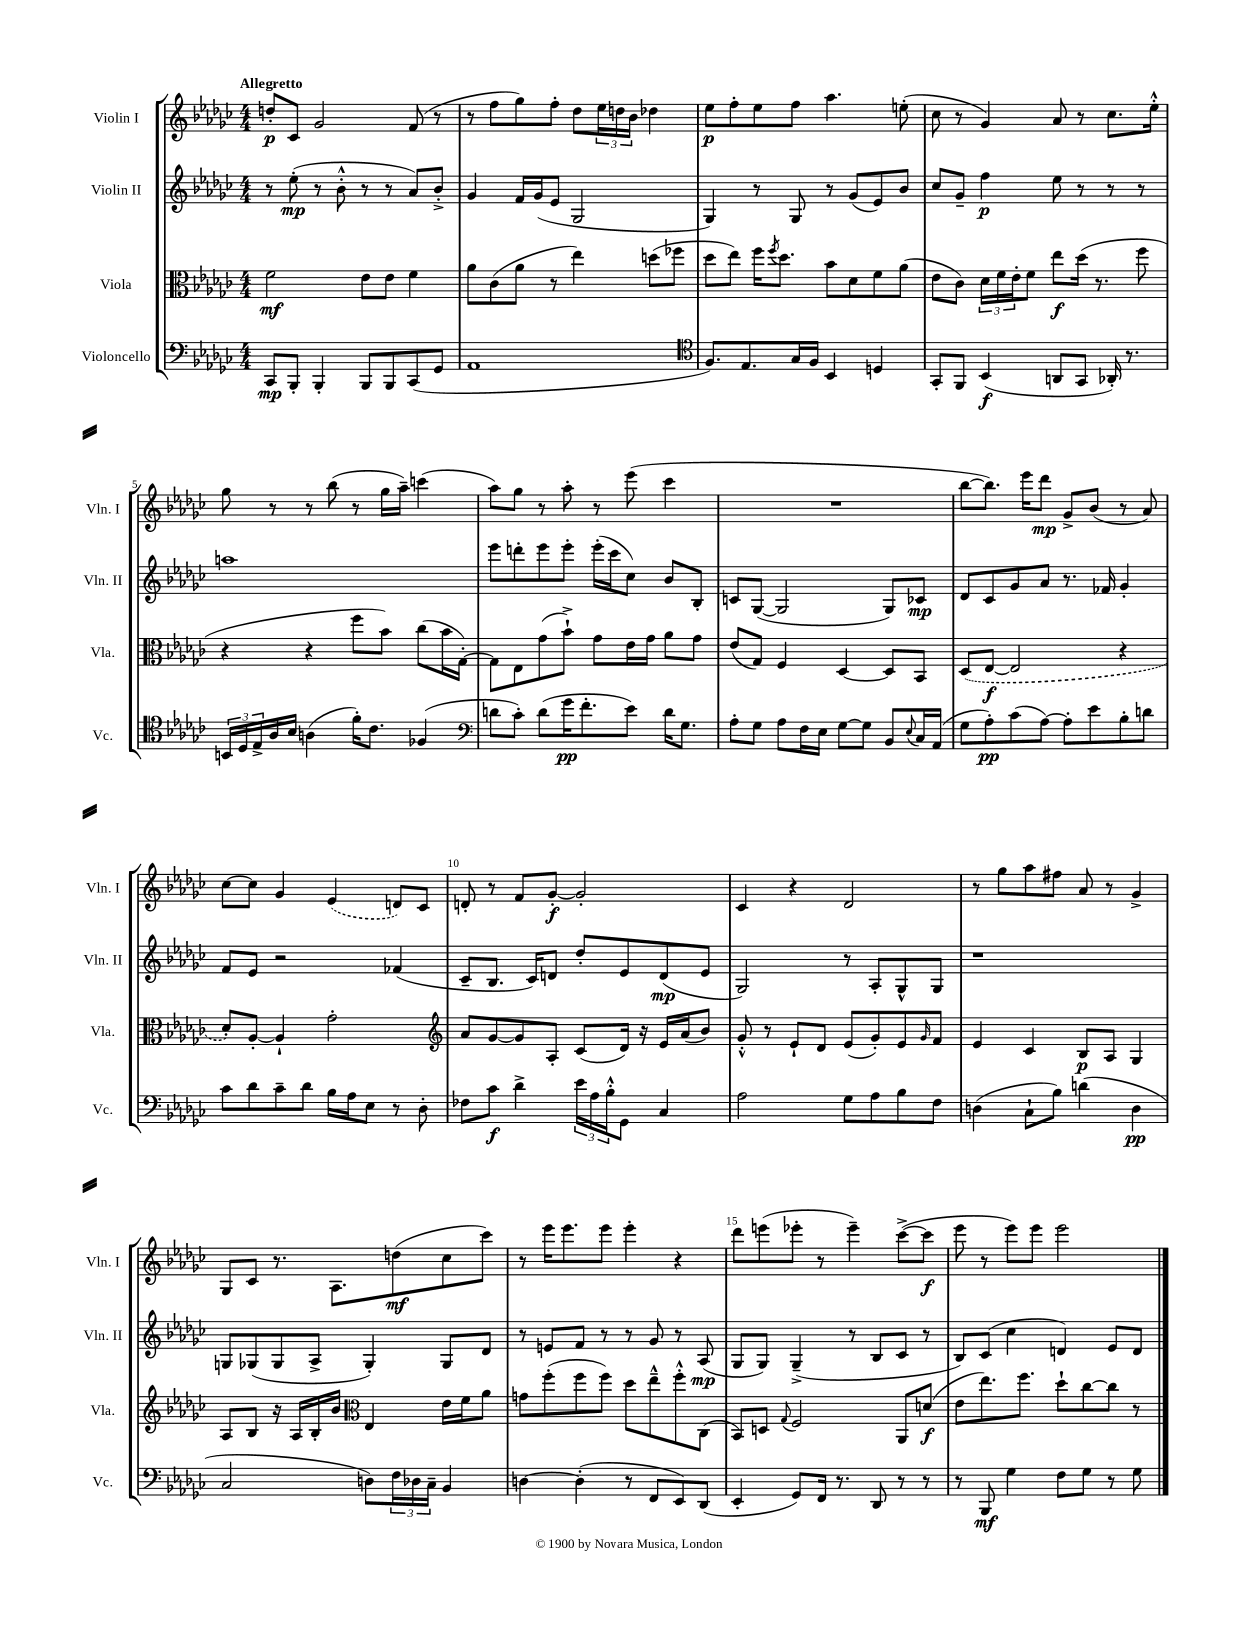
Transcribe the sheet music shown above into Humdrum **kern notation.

**kern	**dynam	**kern	**dynam	**kern	**dynam	**kern	**dynam
*part4	*part4	*part3	*part3	*part2	*part2	*part1	*part1
*staff4	*staff4	*staff3	*staff3	*staff2	*staff2	*staff1	*staff1
*I"Violoncello	*	*I"Viola	*	*I"Violin II	*	*I"Violin I	*
*I'Vc.	*	*I'Vla.	*	*I'Vln. II	*	*I'Vln. I	*
*clefF4	*	*clefC3	*	*clefG2	*	*clefG2	*
*k[b-e-a-d-g-c-]	*	*k[b-e-a-d-g-c-]	*	*k[b-e-a-d-g-c-]	*	*k[b-e-a-d-g-c-]	*
*M4/4	*	*M4/4	*	*M4/4	*	*M4/4	*
=1	=1	=1	=1	=1	=1	=1	=1
!	!	!	!	!	!	!LO:TX:a:B:t=Allegretto	!
8CC-/L	mp	2f\	mf	8r	.	8ddn'/L	p
8BBB-'/J	.	.	.	(8ee-'\	mp	8c-/J	.
4BBB-'/	.	.	.	8r	.	2g-/	.
.	.	.	.	8b-'^^\	.	.	.
8BBB-/L	.	8e-\L	.	8r	.	.	.
8BBB-/	.	8e-\J	.	8r	.	.	.
(8CC-/	.	4f\	.	8a-/L)	.	(8f/	.
8GG-/J	.	.	.	8b-'^/J	.	8r	.
=2	=2	=2	=2	=2	=2	=2	=2
1AA-	.	8a-\L	.	4g-/	.	8r	.
.	.	(8c-\	.	.	.	8ff\L	.
.	.	8a-\J	.	16f/LL	.	8gg-\)	.
.	.	.	.	(16g-/J	.	.	.
.	.	8r	.	8e-/J	.	8ff'\J	.
.	.	4ee-\)	.	2G-/	.	8dd-\L	.
.	.	.	.	.	.	24ee-\L	.
.	.	.	.	.	.	24ddn\	.
.	.	.	.	.	.	24b-\JJ	.
.	.	(8ddn\L	.	.	.	4dd-X\	.
.	.	8ff-X\J	.	.	.	.	.
=3	=3	=3	=3	=3	=3	=3	=3
*clefC4	*	*	*	*	*	*	*
8.F/L)	.	8dd-\L	.	4G-/)	.	8ee-\L	p
.	.	8ee-\J)	.	.	.	8ff'\	.
8.E-/	.	.	.	.	.	.	.
.	.	16ff\KL	.	8r	.	8ee-\	.
.	.	8qff/	.	.	.	.	.
.	.	8.dd-\J	.	.	.	.	.
16G-/L	.	.	.	8G-/	.	8ff\J	.
16F/JJ	.	.	.	.	.	.	.
4BB-/	.	8b-\L	.	8r	.	4.aa-\	.
.	.	8d-\	.	(8g-/L	.	.	.
4Dn/	.	8f\	.	8e-/)	.	.	.
.	.	(8a-\J	.	8b-/J	.	(8een'\	.
=4	=4	=4	=4	=4	=4	=4	=4
8GG-'/L	.	8e-\L	.	8cc-/L	.	8cc-\	.
8FF/J	.	8c-\J)	.	8g-~/J	.	8r	.
(4BB-/	f	24d-\LL	.	4ff\	p	4g-/)	.
.	.	24f\	.	.	.	.	.
.	.	24e-'\J	.	.	.	.	.
.	.	8f\J	.	.	.	.	.
8AAn/L	.	8ee-\L	f	8ee-\	.	8a-/	.
8GG-/J	.	(16dd-\Jk	.	8r	.	8r	.
.	.	8.r	.	.	.	.	.
16AA-X'/)	.	.	.	8r	.	8.cc-\L	.
8.r	.	.	.	.	.	.	.
.	.	8ff\	.	8r	.	.	.
.	.	.	.	.	.	16ee-'^^\Jk	.
!!LO:LB:g=z
=5	=5	=5	=5	=5	=5	=5	=5
24BBn/LL	.	4r	.	1aan	.	8gg-\	.
24D-/	.	.	.	.	.	.	.
24E-^/	.	.	.	.	.	.	.
16A-/	.	.	.	.	.	8r	.
16B-/JJ	.	.	.	.	.	.	.
(4An\	.	4r	.	.	.	8r	.
.	.	.	.	.	.	(8bb-\	.
16f'\KL)	.	8ff\L	.	.	.	8r	.
8.c-\J	.	.	.	.	.	.	.
.	.	8b-\J)	.	.	.	16gg-\LL	.
.	.	.	.	.	.	16aa-~\JJ)	.
(4F-X/	.	(8cc-\L	.	.	.	(4cccn\	.
.	.	16b-\L	.	.	.	.	.
.	.	[16G-'\JJ)	.	.	.	.	.
=6	=6	=6	=6	=6	=6	=6	=6
*clefF4	*	*	*	*	*	*	*
8dn\L	.	8G-\L]	.	8eee-\L	.	8aa-\L)	.
8c-'\J)	.	8E-\	.	8dddn'\	.	8gg-\J	.
(8d\L	.	(8g-\	.	8eee-\	.	8r	.
16g-\K	pp	8b-`^\J)	.	8eee-'\J	.	8aa-'\	.
8.f'\	.	.	.	.	.	.	.
.	.	8g-\L	.	(16eee-'\LL	.	8r	.
.	.	.	.	16ccc-\J	.	.	.
8e-\J)	.	16e-\L	.	8cc-\J)	.	(8eee-\	.
.	.	16g-\JJ	.	.	.	.	.
16d\KL	.	8a-\L	.	8b-/L	.	4ccc-\	.
8.G-\J	.	.	.	.	.	.	.
.	.	8g-\J	.	8B-'/J	.	.	.
=7	=7	=7	=7	=7	=7	=7	=7
8A-'\L	.	(8e-/L	.	8cn/L	.	1r	.
8G-\J	.	8G-/J)	.	([8G-/J	.	.	.
8A-\L	.	4F/	.	2G-/]	.	.	.
16F\L	.	.	.	.	.	.	.
16E-\JJ	.	.	.	.	.	.	.
[8G-\L	.	[4D-/	.	.	.	.	.
8G-\J]	.	.	.	.	.	.	.
8BB-/L	.	8D-/L]	.	8G-/L)	.	.	.
8qqE-/	.	.	.	.	.	.	.
16C-/L	.	8BB-/J	.	8c-X/J	mp	.	.
(16AA-/JJ	.	.	.	.	.	.	.
=8	=8	=8	=8	=8	=8	=8	=8
8G-\L	.	(8D-/L	.	8d-/L	.	[8bb-\L	.
8A-'\)	pp	[8E-/J	f	8c-/	.	8.bb-\J])	.
(8c-\	.	2E-/]	.	8g-/	.	.	.
.	.	.	.	.	.	16eee-\KL	.
[8A-\J)	.	.	.	8a-/J	.	8ddd-\J	mp
8A-'\L]	.	.	.	8.r	.	8g-^/L	.
8e-\	.	.	.	.	.	(8b-/J	.
.	.	.	.	16f-X/	.	.	.
8B-'\	.	4r	.	4g-'/	.	8r	.
8dn\J	.	.	.	.	.	8a-/)	.
!!LO:LB:g=z
=9	=9	=9	=9	=9	=9	=9	=9
8c-\L	.	8d-'/L)	.	8f/L	.	[8cc-\L	.
8d-\	.	[8A-'/J	.	8e-/J	.	8cc-\J]	.
8c-~\	.	4A-`/]	.	2r	.	4g-/	.
8d-\J	.	.	.	.	.	.	.
16B-\LL	.	2g-'\	.	.	.	(4e-/	.
16A-\J	.	.	.	.	.	.	.
8E-\J	.	.	.	.	.	.	.
8r	.	.	.	(4f-X/	.	8dn/L)	.
8D-'\	.	.	.	.	.	8c-/J	.
=10	=10	=10	=10	=10	=10	=10	=10
*	*	*clefG2	*	*	*	*	*
8F-X\L	.	8a-/L	.	8c-~/L	.	8dn'/	.
8c-\J	f	[8g-/	.	8.B-/J	.	8r	.
4d-^\	.	8g-/]	.	.	.	8f/L	.
.	.	.	.	16c-/KL)	.	.	.
.	.	8A-'/J	.	8dn/J	.	[8g-'/J	f
24e-\LL	.	(8c-/L	.	8dd-'/L	.	2g-'/]	.
24A-\	.	.	.	.	.	.	.
24B-'^^\J	.	.	.	.	.	.	.
8GG-\J	.	16d-/Jk)	.	8e-/	.	.	.
.	.	16r	.	.	.	.	.
4C-/	.	16e-/LL	.	(8d/	mp	.	.
.	.	(16a-/J	.	.	.	.	.
.	.	8b-/J)	.	8e-/J	.	.	.
=11	=11	=11	=11	=11	=11	=11	=11
2A-\	.	8g-'^^/	.	2G-/)	.	4c-/	.
.	.	8r	.	.	.	.	.
.	.	8e-`/L	.	.	.	4r	.
.	.	8d-/J	.	.	.	.	.
8G-\L	.	(8e-/L	.	8r	.	2d-/	.
8A-\	.	8g-'/)	.	8A-'/L	.	.	.
8B-\	.	8e-/	.	8G-^^/	.	.	.
.	.	16qqg-/	.	.	.	.	.
8F\J	.	8f/J	.	8G-/J	.	.	.
=12	=12	=12	=12	=12	=12	=12	=12
(4Dn\	.	4e-/	.	1r	.	8r	.
.	.	.	.	.	.	8gg-\L	.
8C-`\L	.	4c-/	.	.	.	8aa-\	.
8B-\J)	.	.	.	.	.	8ff#X\J	.
(4dn\	.	8B-/L	p	.	.	8a-/	.
.	.	8A-/J	.	.	.	8r	.
4D\	pp	4G-/	.	.	.	4g-^/	.
!!LO:LB:g=z
=13	=13	=13	=13	=13	=13	=13	=13
2C-/	.	8A-/L	.	8Gn/L	.	8G-/L	.
.	.	8B-/J	.	(8G-X/	.	8c-/J	.
.	.	16r	.	8G-/	.	8.r	.
.	.	16A-/LL	.	.	.	.	.
.	.	16B-'/	.	8A-^/J	.	.	.
.	.	16b-/JJ	.	.	.	8.A-\L	.
*	*	*clefC3	*	*	*	*	*
8Dn\L)	.	4E-/	.	4G-'/)	.	.	.
24F\L	.	.	.	.	.	(8ddn\	mf
24D-X\	.	.	.	.	.	.	.
24C-~\JJ	.	.	.	.	.	.	.
4BB-/	.	16e-\LL	.	8G-/L	.	8cc-\	.
.	.	16f\J	.	.	.	.	.
.	.	8a-\J	.	8d-/J	.	8ccc-\J)	.
=14	=14	=14	=14	=14	=14	=14	=14
[4Dn\	.	8gn\L	.	8r	.	8r	.
.	.	(8ff'\	.	8en/L	.	16eee-\KL	.
.	.	.	.	.	.	8.eee-\	.
(4D'\]	.	8ff\	.	8f/J	.	.	.
.	.	8ff\J)	.	8r	.	8eee-\J	.
8r	.	8dd-\L	.	8r	.	4eee-'\	.
8FF/L	.	8ee-~^^\	.	8g-/	.	.	.
8EE-/)	.	8ff'^^\	.	8r	.	4r	.
(8DD-/J	.	(8C-\J	.	(8A-/	mp	.	.
=15	=15	=15	=15	=15	=15	=15	=15
4EE-'/	.	8BB-/L)	.	8G-/L	.	8ddd-\L	.
.	.	8Dn/J	.	8G-/J)	.	(8eeen\	.
.	.	8qqG-/	.	.	.	.	.
8GG-/L)	.	2F/	.	(4G-~^/	.	8eee-X'\J	.
16FF/Jk	.	.	.	.	.	8r	.
8.r	.	.	.	.	.	.	.
.	.	.	.	8r	.	4eee-~\)	.
8DD-/	.	.	.	8B-/L	.	.	.
8r	.	8AA-/L	.	8c-/J	.	([8ccc-^\L	.
8r	.	(8dn/J	f	8r	.	8ccc-\J]	f
=16	=16	=16	=16	=16	=16	=16	=16
8r	.	8e-\L	.	8B-/L)	.	8eee-\	.
8BBB-/	mf	8.ee-\)	.	(8c-/J	.	8r	.
4G-\	.	.	.	4cc-\	.	8eee-\L)	.
.	.	8.ff\J	.	.	.	.	.
.	.	.	.	.	.	8eee-\J	.
8F\L	.	8dd-`\L	.	4dn/)	.	2eee-\	.
8G-\J	.	[8cc-\	.	.	.	.	.
8r	.	8cc-\J]	.	8e-/L	.	.	.
8G-\	.	8r	.	8d/J	.	.	.
==	==	==	==	==	==	==	==
*-	*-	*-	*-	*-	*-	*-	*-
